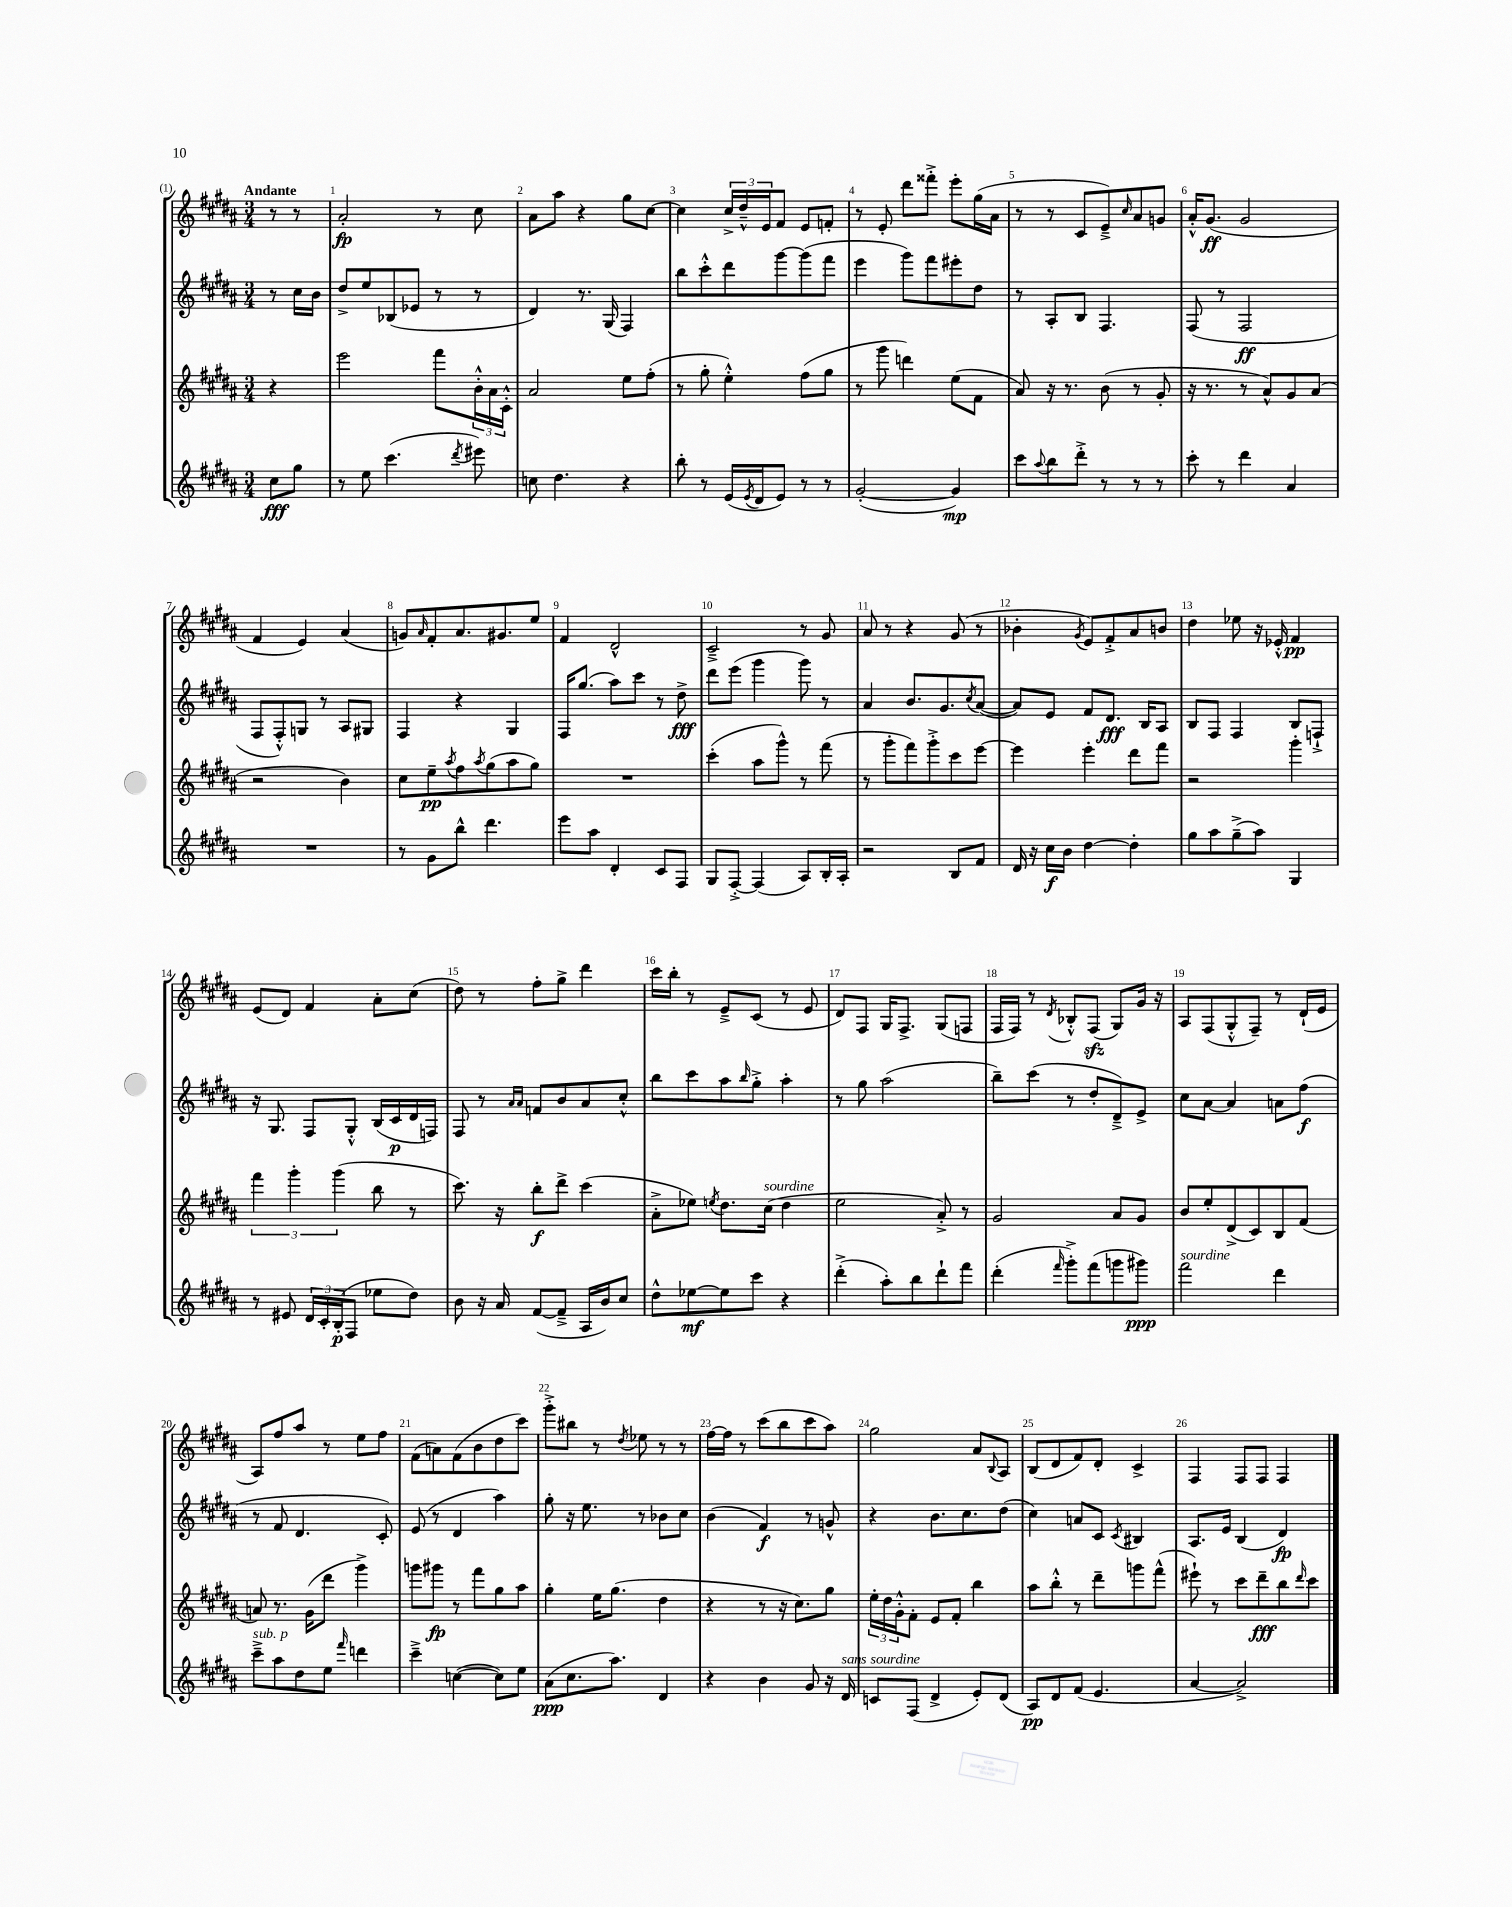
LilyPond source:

<<
\new StaffGroup <<
\new Staff = "s0" {
    \clef treble \key b \major \numericTimeSignature \time 3/4 \partial 4 \tempo "Andante"
    r8 r8 |
    ais'2-.\fp r8 cis''8 |
    ais'8 ais''8 r4 gis''8 cis''8~ |
    cis''4 \tuplet 3/2 { cis''16-> dis''16---^ e'16 } fis'8 e'8 f'8-. |
    r8 e'8-. dis'''8 fisis'''8-.-> e'''8-. gis''16( ais'16 |
    r8 r8 cis'8 e'8--->) \grace { cis''16 } ais'8 g'8 |
    ais'16-.-^ gis'8.\ff( gis'2 |
    fis'4 e'4) ais'4( |
    g'8) \grace { ais'16 } fis'8-. ais'8. gis'8. e''8 |
    fis'4 dis'2-^ |
    cis'2---> r8 gis'8 |
    ais'8 r8 r4 gis'8( r8 |
    bes'4-. \acciaccatura { gis'8 } e'8) fis'8-.-> ais'8 b'8 |
    dis''4 ees''8 r16 ees'16-.-^ fis'4\pp |
    e'8( dis'8) fis'4 ais'8-. cis''8( |
    dis''8) r8 fis''8-. gis''8-> dis'''4 |
    cis'''16 b''16-. r8 e'8---> cis'8( r8 e'8 |
    dis'8) fis8 gis16 fis8.-> gis8( f8 |
    fis16 fis16) r8 \acciaccatura { dis'8 } bes8-.-^ fis8\sfz( gis8) gis'16 r16 |
    ais8 fis8( gis8-.-^ fis8--) r8 dis'16-!( e'16 |
    ais8) fis''8 ais''8 r8 e''8 fis''8 |
    fis'8( a'8) fis'8( b'8 dis''8 cis'''8) |
    gis'''8-.-> bis''8 r8 \acciaccatura { dis''8 } ees''8 r8 r8 |
    fis''16~ fis''16 r8 cis'''8( b''8 cis'''8 ais''8) |
    gis''2 ais'8 \appoggiatura { b8 } ais8 |
    b8( dis'8 fis'8) dis'8-. cis'4-> |
    fis4 fis8 fis8 fis4 \bar "|." |
}
\new Staff = "s1" {
    \clef treble \key b \major \numericTimeSignature \time 3/4 \partial 4
    r8 cis''16 b'16 |
    dis''8-> e''8 bes8( ees'8 r8 r8 |
    dis'4) r8. gis16( fis4) |
    b''8 cis'''8-.-^ dis'''8 gis'''8~ gis'''8( fis'''8 |
    e'''4 gis'''8) fis'''8 eis'''8-. dis''8 |
    r8 ais8-. b8 fis4. |
    fis8( r8 fis2\ff |
    fis8 fis8-.-^) g8 r8 ais8 gis8 |
    fis4 r4 gis4 |
    fis16 gis''8.( ais''8) cis'''8 r8 dis''8->\fff |
    dis'''8 e'''8( gis'''4 gis'''8) r8 |
    ais'4 b'8. gis'8. \acciaccatura { cis''8 } ais'8~( |
    ais'8) e'8 fis'8 dis'8.\fff b16 ais8 |
    b8 fis8 fis4 b8 f8-!-> |
    r16 gis8. fis8 gis8-.-^ b16( cis'16\p dis'16 f16) |
    fis8 r8 \grace { ais'16 ais'16 } f'8 b'8 ais'8 cis''8-.-^ |
    b''8 cis'''8 ais''8 \grace { b''16 } gis''8-.-> ais''4-. |
    r8 gis''8 ais''2( |
    b''8--) cis'''8( r8 dis''8-. dis'8--->) e'8-> |
    cis''8 ais'8~ ais'4 a'8 fis''8\f( |
    r8 fis'8 dis'4. cis'8-.) |
    e'8( r8 dis'4 ais''4) |
    gis''8-. r16 e''8. r8 bes'8 cis''8 |
    b'4( fis'4\f) r8 g'8-^ |
    r4 b'8. cis''8. dis''8( |
    cis''4) a'8 cis'8 \acciaccatura { cis'8 } bis4 |
    ais8. e'16 b4( dis'4\fp) \bar "|." |
}
\new Staff = "s2" {
    \clef treble \key b \major \numericTimeSignature \time 3/4 \partial 4
    r4 |
    e'''2 fis'''8 \tuplet 3/2 { b'16-.-^ ais'16 cis'16-.-^ } |
    ais'2 e''8 fis''8-.( |
    r8 gis''8-. e''4-.-^) fis''8( gis''8 |
    r8 gis'''8 d'''4) e''8( fis'8 |
    ais'8) r16 r8. b'8( r8 gis'8-. |
    r16 r8. r8 ais'8-^) gis'8 ais'8( |
    r2 b'4) |
    cis''8 e''8--\pp \acciaccatura { ais''8 } fis''8 \acciaccatura { ais''8 } gis''8( ais''8 gis''8) |
    R2. |
    cis'''4-.( ais''8 gis'''8-^) r8 fis'''8( |
    r8 gis'''8-. fis'''8) gis'''8-.-> cis'''8 e'''8~ |
    e'''4 e'''4-. dis'''8 fis'''8 |
    r2 gis'''4-. |
    \tuplet 3/2 { fis'''4 gis'''4-. gis'''4( } b''8 r8 |
    cis'''8.) r16 b''8-.\f dis'''8-> cis'''4( |
    ais'8-.-> ees''8) \acciaccatura { e''8 } dis''8. cis''16^\markup { \italic "sourdine" }( dis''4 |
    e''2 ais'8-.->) r8 |
    gis'2 ais'8 gis'8 |
    b'8 e''8-. dis'8->( cis'8) b8 fis'8( |
    a'8) r8. gis'16( dis'''8 gis'''4->) |
    g'''8 gis'''8\fp r8 fis'''8 gis''8 ais''8 |
    gis''4-. e''16 gis''8.( dis''4 |
    r4 r8 r16 cis''8.) gis''8 |
    \tuplet 3/2 { e''16-. dis''16 gis'16-.-^ } fis'8-. e'8 fis'8-. b''4 |
    ais''8 b''8-.-^ r8 dis'''8-- g'''8 fis'''8-^( |
    eis'''8-!) r8 cis'''8 dis'''8--\fff b''8 \grace { dis'''16 } cis'''8 \bar "|." |
}
\new Staff = "s3" {
    \clef treble \key b \major \numericTimeSignature \time 3/4 \partial 4
    cis''8\fff gis''8 |
    r8 e''8 cis'''4.( \acciaccatura { dis'''8 } eis'''8) |
    c''8 dis''4. r4 |
    b''8-. r8 e'16( \acciaccatura { e'8 } dis'16 e'8) r8 r8 |
    gis'2~-.( gis'4\mp) |
    cis'''8 \appoggiatura { ais''8 } b''8 dis'''8-.-> r8 r8 r8 |
    cis'''8-. r8 dis'''4 ais'4 |
    R2. |
    r8 gis'8 b''8-^ dis'''4. |
    e'''8 ais''8 dis'4-. cis'8 fis8 |
    gis8 fis8~-.-> fis4( ais8) b16-. ais16-. |
    r2 b8 fis'8 |
    dis'16 r16 cis''16\f b'16 dis''4~ dis''4-. |
    gis''8 ais''8 gis''8--->( ais''8) gis4 |
    r8 eis'8 \tuplet 3/2 { dis'16 cis'16-. b16-.\p( } fis8 ees''8 dis''8) |
    b'8 r16 ais'16 fis'8~( fis'8---> ais16 b'16) cis''8 |
    dis''8-^ ees''8~\mf ees''8 cis'''8 r4 |
    dis'''4-.->( ais''8-.) b''8 dis'''8-! fis'''8 |
    dis'''4-.( \grace { fis'''16 } gis'''8-.->) fis'''8( g'''8 gis'''8\ppp) |
    fis'''2^\markup { \italic "sourdine" } dis'''4 |
    cis'''8--->^\markup { \italic "sub. p" } ais''8 dis''8 e''8 \grace { fis'''16 } d'''4 |
    cis'''4---> c''4~( c''8) e''8 |
    ais'8\ppp( cis''8. ais''8.) dis'4 |
    r4 b'4 gis'8 r16 dis'16^\markup { \italic "sans sourdine" } |
    c'8 fis8( dis'4-> e'8-.) dis'8( |
    ais8\pp) dis'8 fis'8( e'4. |
    ais'4~ ais'2->) \bar "|." |
}
>>
>>
\layout { \context { \Score \override BarNumber.break-visibility = ##(#f #t #t) barNumberVisibility = #all-bar-numbers-visible } }
